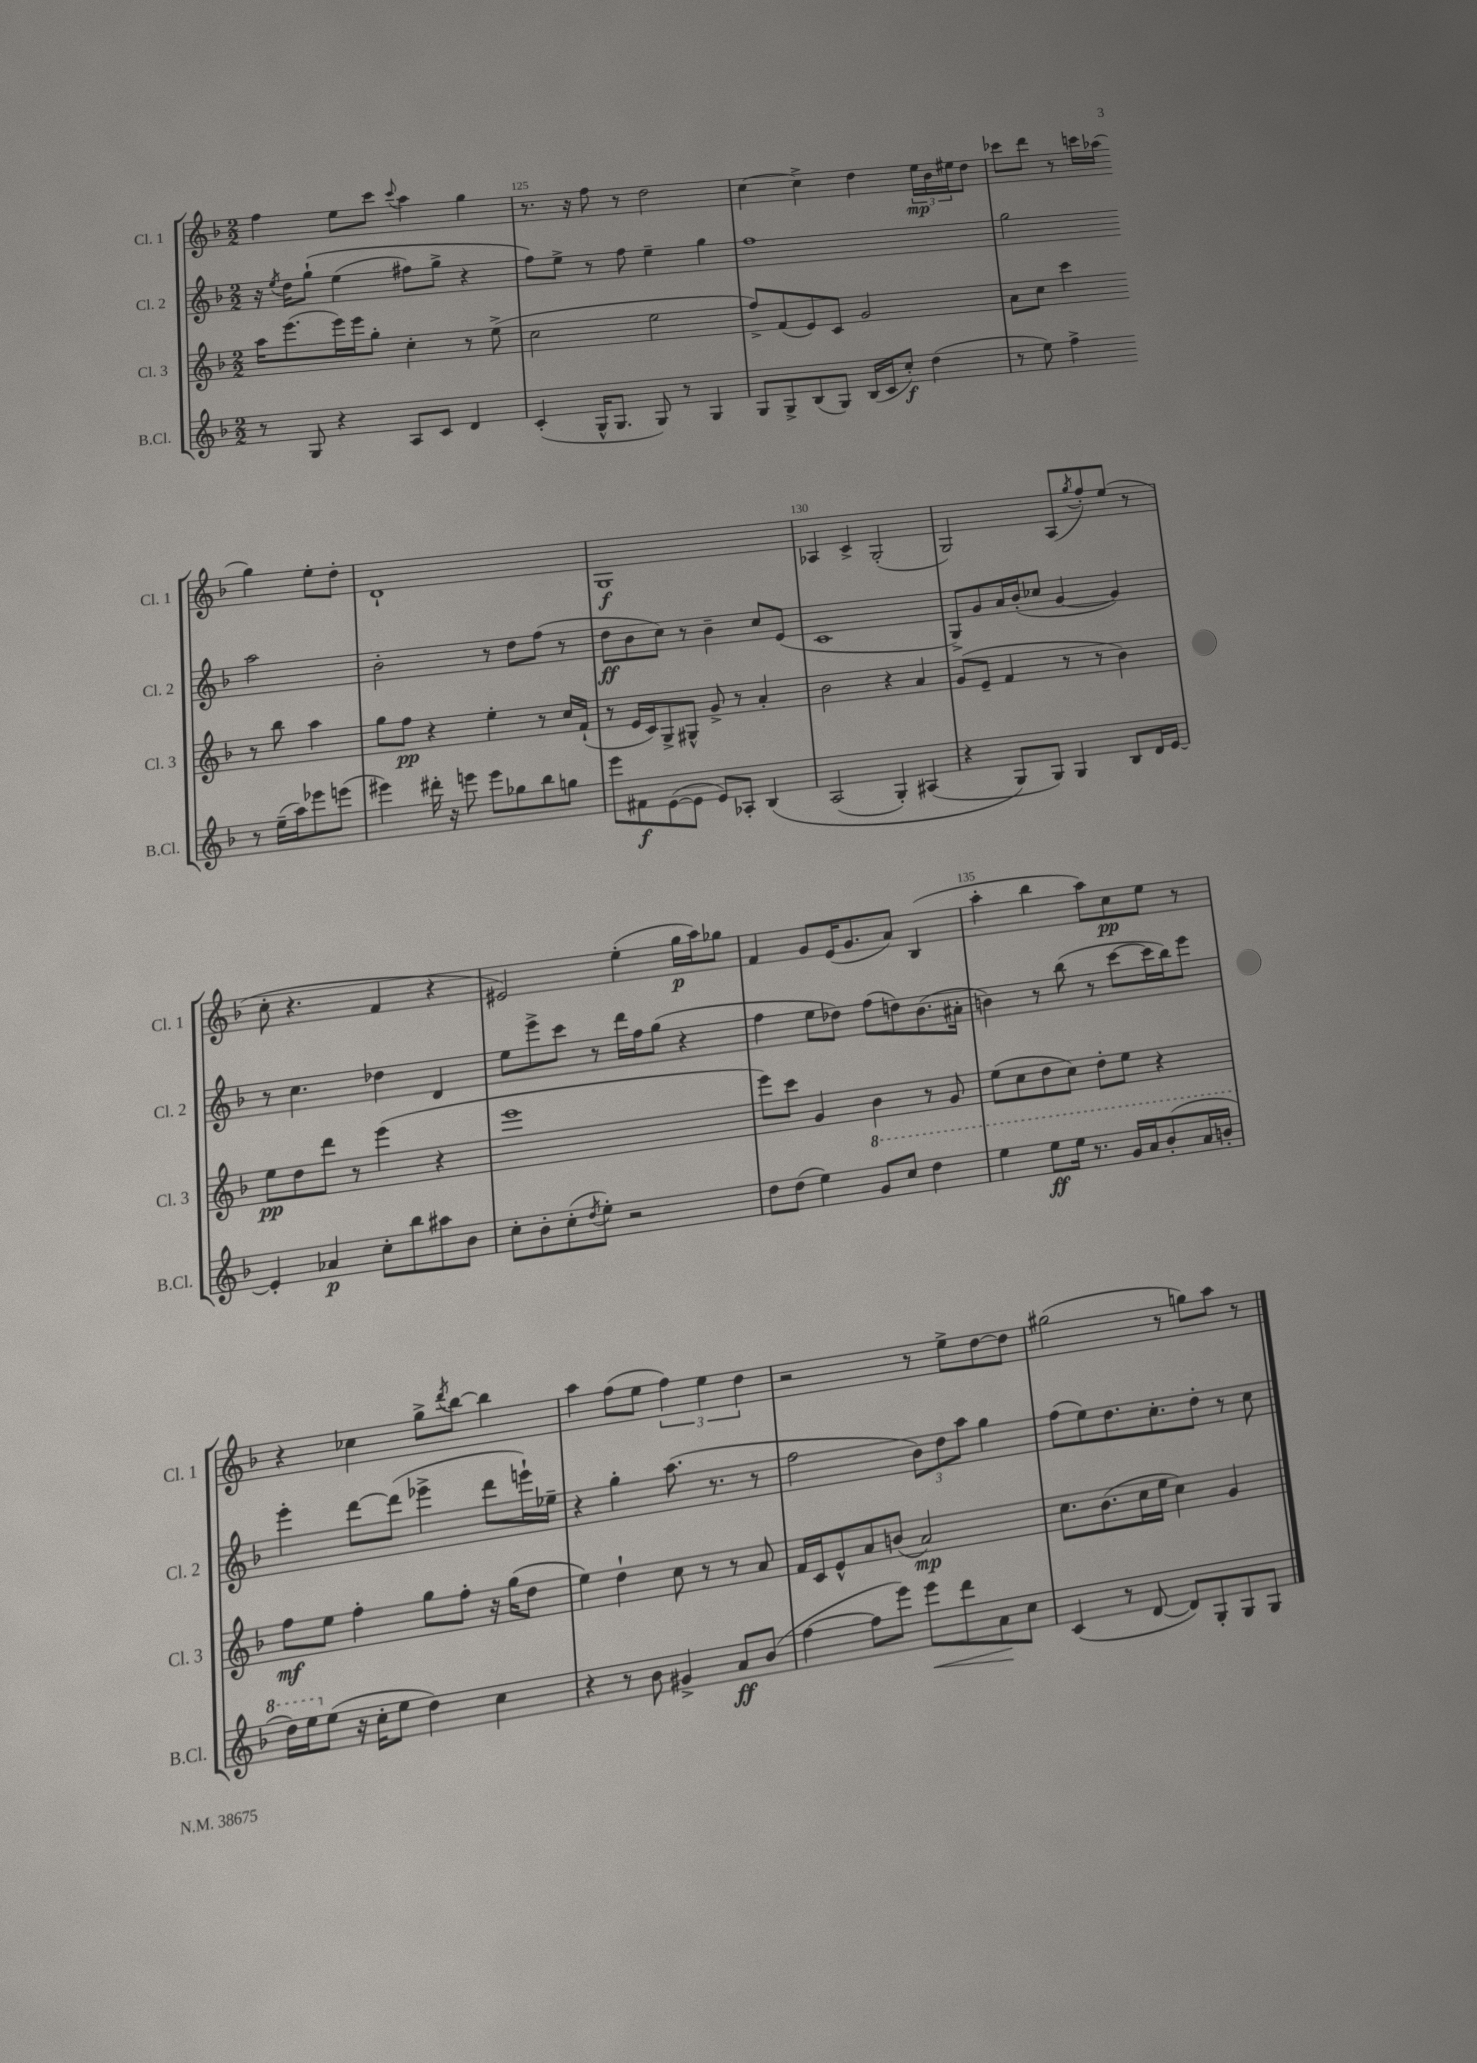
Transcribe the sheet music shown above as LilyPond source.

<<
\new StaffGroup <<
\new Staff = "s0" \with { instrumentName = "Cl. 1" shortInstrumentName = "Cl. 1" } {
    \clef treble \key f \major \numericTimeSignature \time 2/2
    f''4 e''8 c'''8 \appoggiatura { c'''8 } a''4 g''4 |
    r8. r16 f''8 r8 d''2 |
    c''4~ c''4-> d''4 \tuplet 3/2 { e''16\mp bes'16 eis''16 } d''8 |
    ces'''8 d'''8 r8 c'''16 aes''16( g''4) e''8-. d''8-. |
    d'1-! |
    g1\f |
    aes4 c'4-> g2-.( |
    g2) a8( \acciaccatura { g''8 } f''8-.) e''8( r8 |
    c''8-. r4. f'4 r4 |
    eis'2) e''4-.( g''16\p a''16) ges''8 |
    f'4 g'8 e'16( g'8. a'8) bes4( |
    a''4-. bes''4 a''8) c''8\pp e''8 r8 |
    r4 ces''4 g''8-> \acciaccatura { d'''8 } bes''8~ bes''4 |
    a''4 f''8( e''8 \tuplet 3/2 { f''4) e''4 d''4 } |
    r2 r8 e''8-> d''8~ d''8 |
    gis''2( r8 g''8) a''8 r8 \bar "|." |
}
\new Staff = "s1" \with { instrumentName = "Cl. 2" shortInstrumentName = "Cl. 2" } {
    \clef treble \key f \major \numericTimeSignature \time 2/2
    r16 \acciaccatura { e''8 } d''16 g''8-!\( e''4( fis''8) g''8-> r4 |
    f''8\) e''8-> r8 f''8 e''4-- g''4 |
    f''1 |
    g''2 a''2 |
    bes'2-. r8 d''8 f''8( r8 |
    d''8\ff bes'8 c''8) r8 bes'4-- c''8 e'8( |
    c'1 |
    g8->) g'8 a'16 bes'16-.( ces''8 g'4~ g'4) |
    r8 c''4. des''4 d'4 |
    e''8 e'''8-> c'''8 r8 d'''16 f''16 g''8( r4 |
    f''4 e''8 des''8) f''8( d''8) bes'8.( ais'16-. |
    b'4) r8 bes''8( r8 c'''8~ c'''16 bes''16) e'''8 |
    e'''4-. d'''8~ d'''8( ees'''4-> d'''8 e'''16-!) ees''16-- |
    r4 g''4-. a''8.( r8. r8 |
    f''2 \tuplet 3/2 { bes'8) d''8 a''8 } g''4 |
    f''8( e''8) d''8. c''8.-. d''8-. r8 c''8 \bar "|." |
}
\new Staff = "s2" \with { instrumentName = "Cl. 3" shortInstrumentName = "Cl. 3" } {
    \clef treble \key f \major \numericTimeSignature \time 2/2
    a''16 e'''8.( e'''16) e'''16 g''8-. c''4-. r8 e''8->( |
    c''2 e''2 |
    f''8->) f'8( e'8) c'8 g'2 |
    a'8 c''8 c'''4 r8 bes''8 a''4 |
    g''8 f''8\pp r4 e''4-. r8 c''16 f'16-!( |
    r8 e'16 c'16) g8-> gis8-^ g'8-> r8 a'4-. |
    bes'2 r4 a'4 |
    g'8( e'8-- f'4 r8 r8 bes'4) |
    e''8\pp d''8 d'''8 r8 e'''4( r4 |
    e'''1 |
    e'''8) c'''8 g'4 bes'4 r8 g'8 |
    e''8( c''8 d''8 c''8) d''8-. e''8 r4 |
    f''8\mf e''8 f''4-. g''8 f''8-. r16 g''16( d''8 |
    e''4) d''4-! c''8 r8 r8 a'8 |
    f'16 c'16 e'8-^ a'8 b'8( a'2\mp) |
    c''8. bes'8.( c''16 e''16 c''4) g'4 \bar "|." |
}
\new Staff = "s3" \with { instrumentName = "B.Cl." shortInstrumentName = "B.Cl." } {
    \clef treble \key f \major \numericTimeSignature \time 2/2
    r8 g8 r4 a8 c'8 d'4 |
    c'4-.( g16-^ g8. g8) r8 g4 |
    g8 g8-> bes8( g8) bes16( c'16 c''8-.\f) d''4( |
    r8 e''8) f''4-> r8 e''16--( a''16) ees'''8 e'''8( |
    eis'''4) dis'''16-. r16 e'''8 e'''8 ges''8 bes''8 g''8 |
    e'''8 fis'8\f e'8~( e'8 e'8) aes8-. bes4\( |
    a2( g4-.) ais4( |
    r4 g8\) g8) g4 bes8 d'16 e'16~ |
    e'4-. aes'4\p c''8-. bes''8 ais''8 bes'8 |
    c''8-. bes'8-. c''8-.( \acciaccatura { d''8 } e''8-.) r2 |
    d''8 d''8( e''4) \ottava #1 g''8 c'''8 d'''4 |
    e'''4 e'''8\ff e'''16 r8. g''16 a''16 bes''8-.( a''16 b''16-. |
    d'''16) e'''16 \ottava #0 e''8( r16 c''16-. e''8 d''4) c''4 |
    r4 r8 bes'8 gis'4-> a'8\ff bes'8( |
    f''4~ f''8 e'''8) e'''8\< d'''8 a'8\! c''8 |
    c'4( r8 d'8~ d'8) g8-. g8 g8 \bar "|." |
}
>>
>>
\layout { \context { \Score currentBarNumber = #124 \override BarNumber.break-visibility = ##(#f #t #t) barNumberVisibility = #(every-nth-bar-number-visible 5) } }
